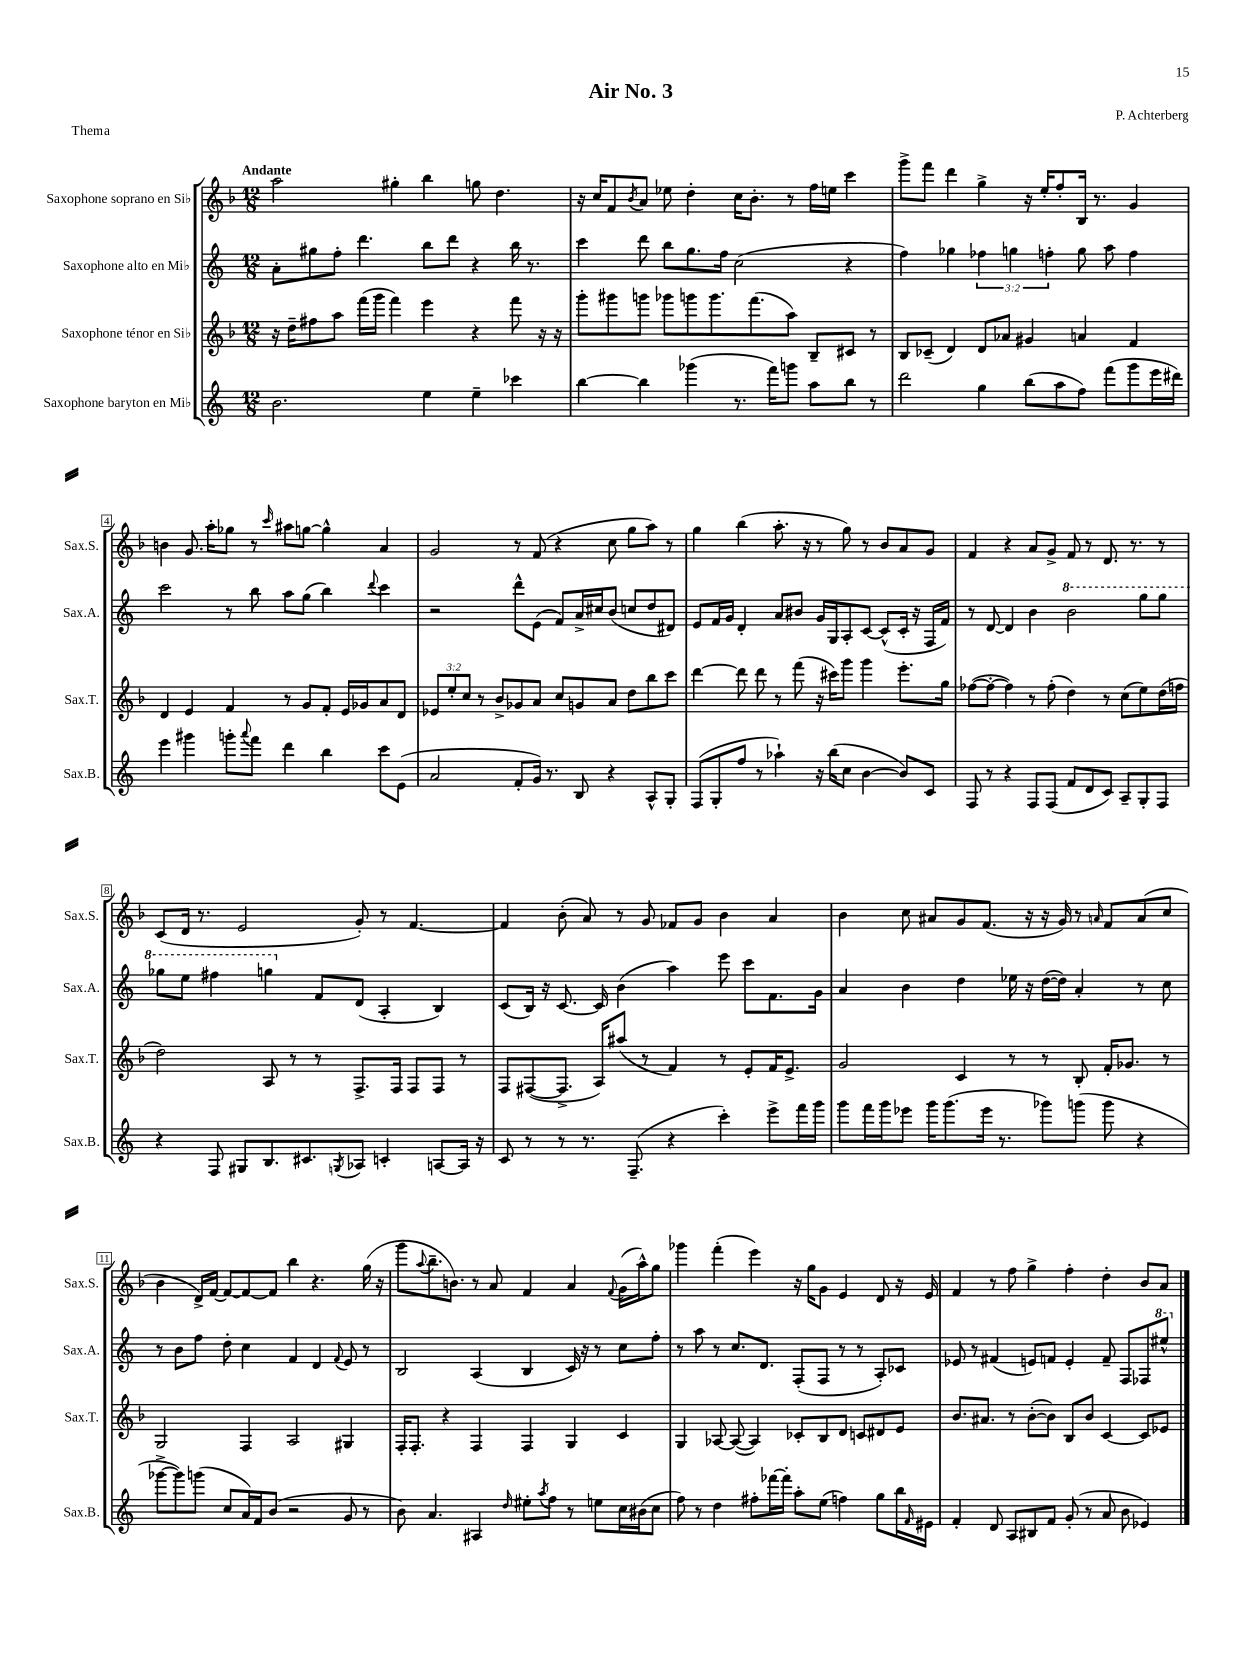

**kern	**kern	**kern	**kern
*part4	*part3	*part2	*part1
*staff4	*staff3	*staff2	*staff1
*I"Saxophone baryton en Mi♭	*I"Saxophone ténor en Si♭	*I"Saxophone alto en Mi♭	*I"Saxophone soprano en Si♭
*I'Sax.B.	*I'Sax.T.	*I'Sax.A.	*I'Sax.S.
*clefG2	*clefG2	*clefG2	*clefG2
*k[]	*k[b-]	*k[]	*k[b-]
*M12/8	*M12/8	*M12/8	*M12/8
=1	=1	=1	=1
!	!	!	!LO:TX:a:B:t=Andante
2.b\	16r	8a'\L	2aa\
.	16dd~\KL	.	.
.	8ff#X\	8gg#X\	.
.	8aa\J	8ff'\J	.
.	(16fff\LL	4.ddd\	.
.	16ggg\JJ	.	.
.	4fff\)	.	4gg#X'\
4ee\	4eee\	8bb\L	4bb-\
.	.	8ddd\J	.
4ee~\	4r	4r	8ggn\
.	.	.	4.dd\
4ccc-X\	8fff\	16bb\	.
.	.	8.r	.
.	16r	.	.
.	16r	.	.
=2	=2	=2	=2
[4bb\	8ggg'\L	4ccc\	16r
.	.	.	16cc/KL
.	8ggg#X\	.	8f/
.	.	.	8qb-/
4bb\]	8gggn\J	8ddd\	8a/J
.	8ggg-X\L	8bb\L	8ee-X\
(4ggg-X\	8gggn\	8.gg\	4dd'\
.	8.ggg\	.	.
.	.	16ff\Jk	.
8.r	.	(2cc\	16cc\KL
.	(8.fff\	.	8.b-'\J
16fff\KL)	.	.	.
8gggn\J	8aa\J)	.	8r
8aa\L	8B-~/L	.	16ff\LL
.	.	.	16een\JJ
8bb\J	8c#X/J	4r	4ccc\
8r	8r	.	.
=3	=3	=3	=3
2ddd\	8B-/L	4ff\)	8ggg^\L
.	(8c-X~/J	.	8fff\J
.	4d/)	4gg-X\	4ddd\
4gg\	8d/L	6ff-X\	4gg^\
.	8a-X/J	.	.
.	.	6ggn\	.
(8bb\L	4g#X/	.	16r
.	.	.	16ee'/KL
.	.	6ffn'\	.
8aa\	.	.	8ff'/
8ff\J)	4an/	8gg\	16B-/Jk
.	.	.	8.r
(8fff\L	.	8aa\	.
8ggg\	4f/	4ff\	4g/
16eee\L	.	.	.
16ddd#X\JJ)	.	.	.
!!LO:LB:g=z
=4	=4	=4	=4
4eee\	4d/	2ccc\	4bn\
4ggg#X\	4e/	.	8.g/
.	.	.	16aa'\KL
8gggn'\L	4f/	8r	8gg-X\J
8qqaaa/	.	.	.
8fff\J	.	8bb\	8r
.	.	.	16qqccc/
4ddd\	8r	8aa\L	8aa#X\L
.	8g/L	(8gg\J	[8ggn\J
4bb\	8f'/J	4bb\)	4gg^^\]
.	16e/LL	.	.
.	16g-X/J	.	.
.	.	8qqddd/	.
8ccc\L	8a/	4ccc\	4a/
(8e\J	8d/J	.	.
=5	=5	=5	=5
2a/	12e-X/L	2r	2g/
.	12ee'/	.	.
.	12cc/J	.	.
.	8r	.	.
.	8b-^/L	.	.
8f'/L	8g-X/	8ddd^^\L	8r
16g/Jk)	8a/J	(8e\J	(8f/
8.r	.	.	.
.	8cc/L	8f/L)	4r
8B/	8gn/	16a^/L	.
.	.	16cc#X/J	.
4r	8a/J	(8b/J	8cc\
.	8dd\L	8ccn/L	8gg\L
8A^^/L	8bb-\	8dd/	8aa\J)
8G'/J	8ccc\J	8d#X/J)	8r
=6	=6	=6	=6
(8F/L	[4ddd\	8e/L	4gg\
8G'/	.	16f/L	.
.	.	16g/JJ	.
8ff/J	8ddd\]	4d'/	(4bb-\
8r	8ddd\	.	.
4aa-X`\)	8r	8a/L	8.aa'\
.	(8fff\	8b#X/J	.
.	.	.	16r
16r	16r	16g/LL	8r
(16bb\KL	16ccc#X\KL)	16G/J	.
8cc\J	8ggg\J	8A'/	8gg\)
[4b\	4ggg\	[8c/J	8r
.	.	(8c^^/L]	8b-/L
8b/L])	8.eee'\L	16c'/Jk	8a/
.	.	16r	.
8c/J	.	16F/LL	8g/J
.	16gg\Jk	16f/JJ)	.
=7	=7	=7	=7
8F/	([8ff-X\L	8r	4f/
8r	8ff-'\J_	[8d/	.
4r	4ff-\])	4d/]	4r
8F/L	8r	4b\	8a/L
(8F/J	(8ff-'\	.	8g^/J
*	*	*8va	*
8f/L	4dd\)	2bb\	8f/
8d/	.	.	8r
8c/J)	8r	.	8.d/
8A~/L	(8cc\L	.	.
.	.	.	8.r
8G'/	8ee\)	8ggg\L	.
8F/J	(16dd\L	8ggg\J	8r
.	16ffn\JJ	.	.
!!LO:LB:g=z
=8	=8	=8	=8
4r	2dd\)	8ggg-X\L	(8c/L
.	.	8eee\J	16d/Jk
.	.	.	8.r
8F/	.	4fff#X\	.
8G#X/L	.	.	2e/
8.B/	8A/	4gggn\	.
.	8r	.	.
8.c#X/	.	.	.
*	*	*X8va	*
.	8r	8f/L	.
8qGn/	.	.	.
8A-X/J	8.F^/L	(8d/J	8g'/)
4cn'/	.	4A'/	8r
.	16F/Jk	.	.
.	8F/L	.	[4.f/
[8An/L	8F/J	4B/)	.
16A/Jk]	8r	.	.
16r	.	.	.
=9	=9	=9	=9
8c/	8F/L	(8c/L	4f/]
8r	([8F#X/	16B/Jk)	.
.	.	16r	.
8r	8.F#^/J]	[8.c/	(8b-'\
8.r	.	.	8a/)
.	16A/KL)	16c/]	.
.	(8aa#X/J	(4b\	8r
(8.F~/	.	.	.
.	8r	.	8g/
4r	4f/)	4aa\)	8f-X/L
.	.	.	8g/J
4ccc'\)	8r	8eee\	4b-\
.	8e'/L	8ccc\L	.
8eee^\L	16f/K	8.f\	4a/
.	8.e^/J	.	.
16fff\L	.	.	.
16ggg\JJ	.	16g\Jk	.
=10	=10	=10	=10
8ggg\L	2g/	4a/	4b-\
16fff\L	.	.	.
16ggg\J	.	.	.
8eee-X\J	.	4b\	8cc\
16ggg\KL	.	.	8a#X/L
(8.ggg\	.	.	.
.	4c/	4dd\	8g/
16eee-\Jk	.	.	(8.f/J
8.r	.	.	.
.	8r	16ee-X\	.
.	.	16r	16r
8ggg-X\L)	8r	([16dd\LL	16r
.	.	16dd\JJ])	16g/)
(8gggn\J	8B-'/	4a'/	8r
.	.	.	16qqan/
8ggg\	16f'/KL	.	8f/L
.	8.g-X/J	.	.
4r	.	8r	(8a/
.	8r	8cc\	8cc/J
!!LO:LB:g=z
=11	=11	=11	=11
[8ggg-X^\L	2G/	8r	4b-\
8ggg-\])	.	8b\L	.
(8gggn\J	.	8ff\J	16d^/LL)
.	.	.	[16f/JJ
8cc/L	.	8dd'\	8f/L_
16a/L)	4F/	4cc\	8f/_
16f/J	.	.	.
(8b/J	.	.	8f/J]
2r	2A/	4f/	4bb-\
.	.	4d/	4.r
.	.	8qqf/	.
8g/	4G#X/	8e/	.
8r	.	8r	(16gg\
.	.	.	16r
=12	=12	=12	=12
8b\)	16F'/KL	2B/	8ggg\L
.	8.F'/J	.	.
.	.	.	8qqaa/
4.a/	.	.	8.bb-~\
.	4r	.	.
.	.	.	8.bn\J)
4A#X/	4F/	(4A/	8r
.	.	.	8a/
16qqdd/	.	.	.
8ee#X'\L	4F/	4B/	4f/
8qaa/	.	.	.
8ff\J	.	.	.
8r	4G/	16c/)	4a/
.	.	16r	.
8een\L	.	8r	.
.	.	.	8qqf/
16cc\L	4c/	8cc\L	(16g\LL
(16b#X\J	.	.	16aa^^\J)
8cc\J	.	8ff'\J	8gg\J
=13	=13	=13	=13
8ff\)	4G/	8r	4ggg-X\
8r	.	8aa\	.
4dd\	[8A-X/	8r	(4fff'\
.	(8A-/_	8.cc/L	.
8ff#X'\L	4A-/])	.	4eee\)
.	.	8.d/J	.
[16fff-X\L	.	.	.
16fff-'\JJ]	.	.	.
8aa'\L	8c-X'/L	(8F'/L	16r
.	.	.	16gg\KL
(8ee\J	8B-/	8F/J	8g\J
4ffn\)	8d/J	8r	4e/
.	8cn/L	8r	.
8gg\L	8d#X/	8A'/L)	8d/
16bb\L	8e/J	8c-X/J	16r
16qqf/	.	.	.
16e#X\JJ	.	.	16e/
=14	=14	=14	=14
4f'/	8.b-/L	8e-X/	4f/
.	.	8r	.
.	8.a#X/J	.	.
8d/	.	(4f#X/	8r
8A/L	8r	.	8ff\
8B#X/	([8b-'\L	8en/L)	4gg^\
8f/J	8b-\J])	8fn/J	.
(8g'/	8B-/L	4e'/	4ff'\
8r	8b-/J	.	.
8a/	[4c/	8f~/	4dd'\
8b\	.	8F/L	.
4e-X/)	8c/L]	8F-X/	8b-/L
*	*	*8va	*
.	8e-X/J	8eee#X^^/J	8a/J
*	*	*X8va	*
==	==	==	==
*-	*-	*-	*-
